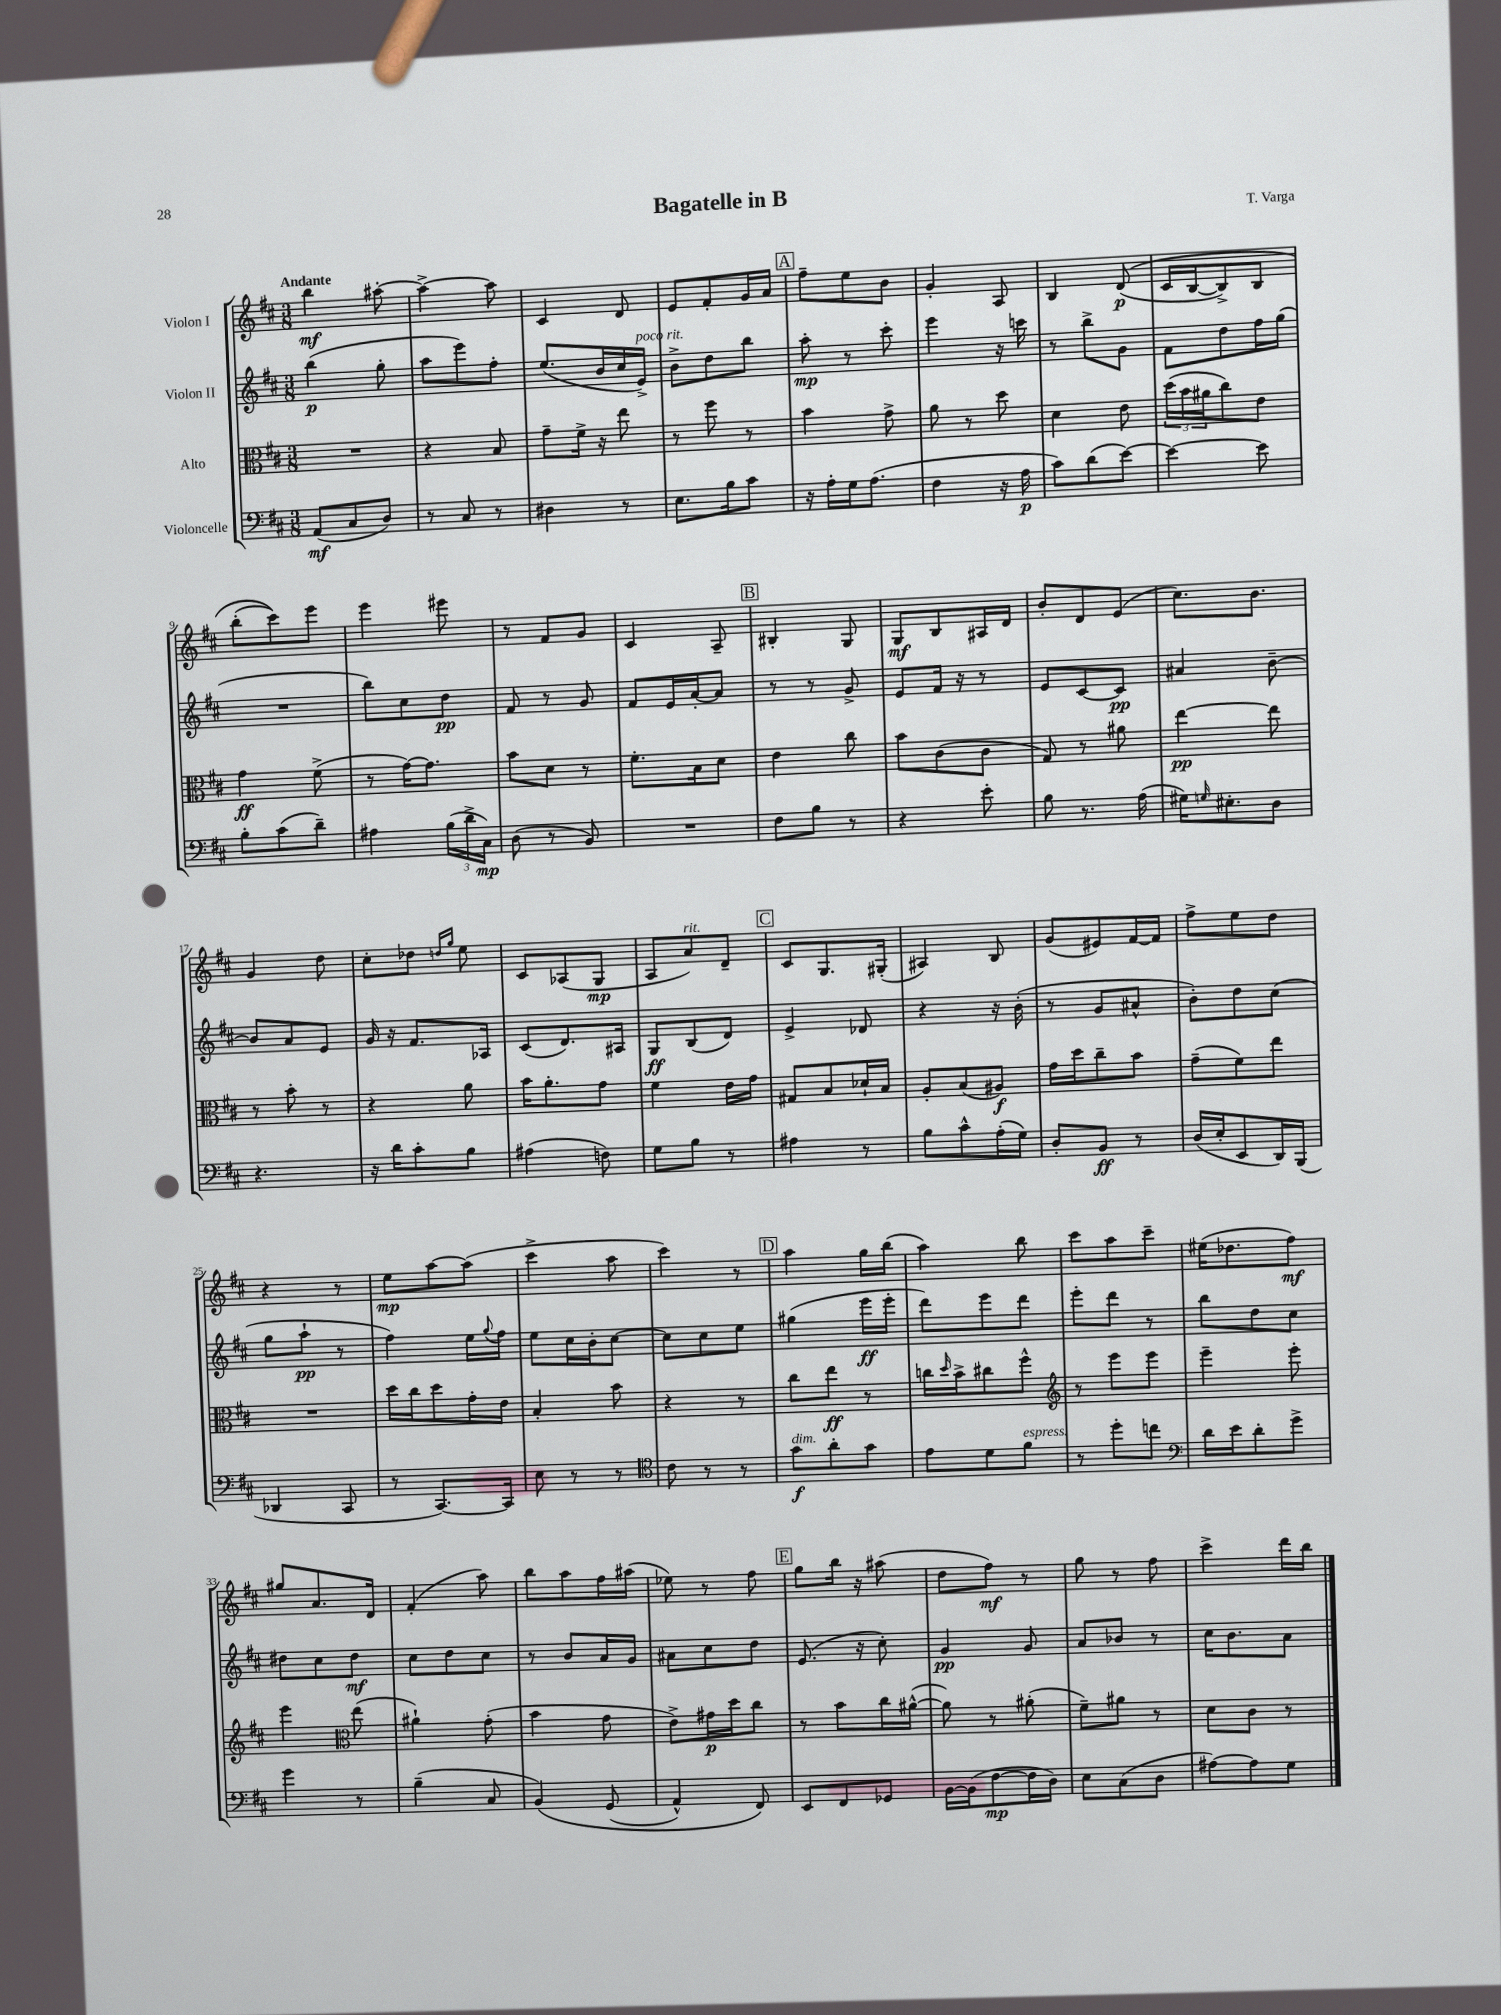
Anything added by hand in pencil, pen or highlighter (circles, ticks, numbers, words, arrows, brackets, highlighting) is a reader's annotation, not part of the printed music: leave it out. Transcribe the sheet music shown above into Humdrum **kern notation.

**kern	**kern	**kern	**kern
*staff4	*staff3	*staff2	*staff1
*clefF4	*clefC3	*clefG2	*clefG2
*k[f#c#]	*k[f#c#]	*k[f#c#]	*k[f#c#]
*M3/8	*M3/8	*M3/8	*M3/8
(8AA	4.r	(4bb	4bb
8C#	.	.	.
8D)	.	8gg'	[8aa#'
=	=	=	=
8r	4r	8aa	4aa#^_
8C#	.	8eee)	.
8r	8B	8ff#'	8aa#]
=	=	=	=
4D#	8g~	(8.ee	4c#
.	16f#^	.	.
.	16r	16b	.
8r	8ee	16cc#	8d
.	.	16e^)	.
=	=	=	=
8.E	8r	8b^	8e
.	8ff#	8dd	8f#'
16B	.	.	.
8c#	8r	8bb	16g
.	.	.	16a
=	=	=	=
16r	4b	8aa'	8ff#~
16A'	.	.	.
16G	.	8r	8ee
(8.A	.	.	.
.	8g^	8ccc#'	8b
=	=	=	=
4F#	8a	4eee	4g'
.	8r	.	.
16r	8dd	16r	8A
16A	.	16ccc	.
=	=	=	=
8c#)	4d	8r	4B
(8d	.	8bb^	.
[8e)	8e	8g	&((8d
=	=	=	=
4e_	(24dd	8f#	16c#
.	24b	.	.
.	.	.	[16B
.	24a#	.	.
.	8cc#)	8dd	8B^])
8e]	8e	16ff#	8B
.	.	(16gg	.
=	=	=	=
8B'	4g	4.r	(8bb'
(8c#	.	.	8ccc#)&)
8d~)	(8f#^	.	8eee
=	=	=	=
4A#	8r	8bb)	4eee
.	[16g)	8cc#	.
.	8.g]	.	.
(24B	.	8dd	8eee#
24d^	.	.	.
24C#)	.	.	.
=	=	=	=
(8D	8b	8f#	8r
8r	8d	8r	8f#
8BB)	8r	8g	8g
=	=	=	=
4.r	8.f#'	8f#	4c#
.	.	16e	.
.	16B	[16a'	.
.	8d	8a]	8A~
=	=	=	=
8F#	4e	8r	4B#'
8B	.	8r	.
8r	8cc#	8g^	8G
=	=	=	=
4r	8b	8e	8G
.	(8c#	16f#	8B
.	.	16r	.
8e'	8c#	8r	16A#
.	.	.	16d
=	=	=	=
8B	8G)	8e	8b'
8.r	8r	[8c#	8d
.	8a#	8c#]	(8e
(16A	.	.	.
=	=	=	=
16G#)	[4ee	4a#	8.cc#)
16qqG	.	.	.
8.E#'	.	.	.
.	.	.	8.b
8D	8ee]	[8b~	.
=	=	=	=
4.r	8r	8b]	4g
.	8b'	8a	.
.	8r	8e	8dd
=	=	=	=
16r	4r	16g	8cc#'
16d	.	16r	.
8c#'	.	8.f#	8dd-
.	.	.	16qqdd
.	.	.	16qqgg
8B	8a	.	8ee
.	.	16A-	.
=	=	=	=
(4A#	16b	(8c#	8c#
.	8.a'	.	.
.	.	8.d)	(8A-
8F)	8g	.	8G
.	.	16A#	.
=	=	=	=
8G	4f#	8G	8A
8B	.	(8B	8a)
8r	16e	8d)	8d~
.	16g	.	.
=	=	=	=
4A#	8G#	4e^	8c#
.	8B	.	8.G
8r	16d-`	8d-	.
.	16B	.	(16G#'
=	=	=	=
8B	8A'	4r	4A#)
8c#^^	(8B	.	.
(16A'	8A#)	16r	8B
16G)	.	(16b'	.
=	=	=	=
8D'	16g	8r	(8g
.	16dd	.	.
8BB	8cc#~	8g	8e#)
8r	8b	8a#^^	[16f#
.	.	.	16f#]
=	=	=	=
(16D	(8g~	8b')	8ff#^
16E'	.	.	.
8EE	8f#)	8dd	8ee
16DD)	8ee	(8cc#	8dd
(16BBB	.	.	.
=	=	=	=
4DD-	4.r	8gg	4r
.	.	8aa`	.
8CC#	.	8r	8r
=	=	=	=
8r	16dd	4ff#)	8ee
.	16cc#	.	.
[8.CC#)	8dd	.	[8aa
.	16g'	16ee	(8aa]
.	.	8qqgg	.
16CC#]	16e	16ff#	.
=	=	=	=
8E	4B'	8ee	4ccc#^
8r	.	16cc#	.
.	.	16b'	.
8r	8b	[8cc#	8aa
=	=	=	=
*clefC4	*	*	*
8c#	4r	8cc#]	4ccc#)
8r	.	8cc#	.
8r	8r	8ee	8r
=	=	=	=
8g	8cc#	(4gg#	4aa
8a'	8ee	.	.
8g	8r	16eee	16gg
.	.	16eee'	(16bb
=	=	=	=
8e	16cc	8ddd)	4aa)
.	16qqdd	.	.
.	16b^	.	.
8d	8cc#	8eee	.
8f#	8ff#^^	8ddd	8bb
=	=	=	=
*	*clefG2	*	*
8r	8r	8eee'	8ccc#
8dd'	8eee	8ddd	8aa
8cc	8eee	8r	8ccc#~
=	=	=	=
*clefF4	*	*	*
16d	4eee~	8bb	(16ee#
16e	.	.	8.dd-
8d'	.	8dd	.
8g^	8eee'	8cc#	8ff#)
=	=	=	=
4g	4eee	8dd#	8gg#
.	.	8cc#	8.a
*	*clefC3	*	*
8r	(8ee	8dd#	.
.	.	.	16d
=	=	=	=
(4B~	4a#`)	8cc#	(4f#'
.	.	8dd	.
8C#	(8g'	8cc#	8aa)
=	=	=	=
&(4BB)	4b	8r	8bb
.	.	8b	8aa
(8GG	8g	16a	16ff#
.	.	16g	(16aa#
=	=	=	=
4AA^^)	8e^)	8a#	8ee-)
.	16g#	8cc#	8r
.	16dd	.	.
8FF#&)	8cc#	8dd	8ff#
=	=	=	=
8EE	8r	(8.e	8gg
8FF#	8b	.	16bb
.	.	16r	16r
8GG-	16cc#	8cc#')	(8aa#
.	([16a#^^	.	.
=	=	=	=
[16BB	8a#])	4g	8dd
(16BB]	.	.	.
[8F#	8r	.	8ff#)
16F#]	(8a#'	8g	8r
16D)	.	.	.
=	=	=	=
8E	8f#~)	8a	8gg
(8C#	8a#	8b-	8r
8D	8r	8r	8ff#
=	=	=	=
[8A#)	8d	16cc#	4ccc#^
.	.	8.b	.
8A#]	8c#	.	.
8G	8r	8a	16ddd
.	.	.	16bb
==	==	==	==
*-	*-	*-	*-
